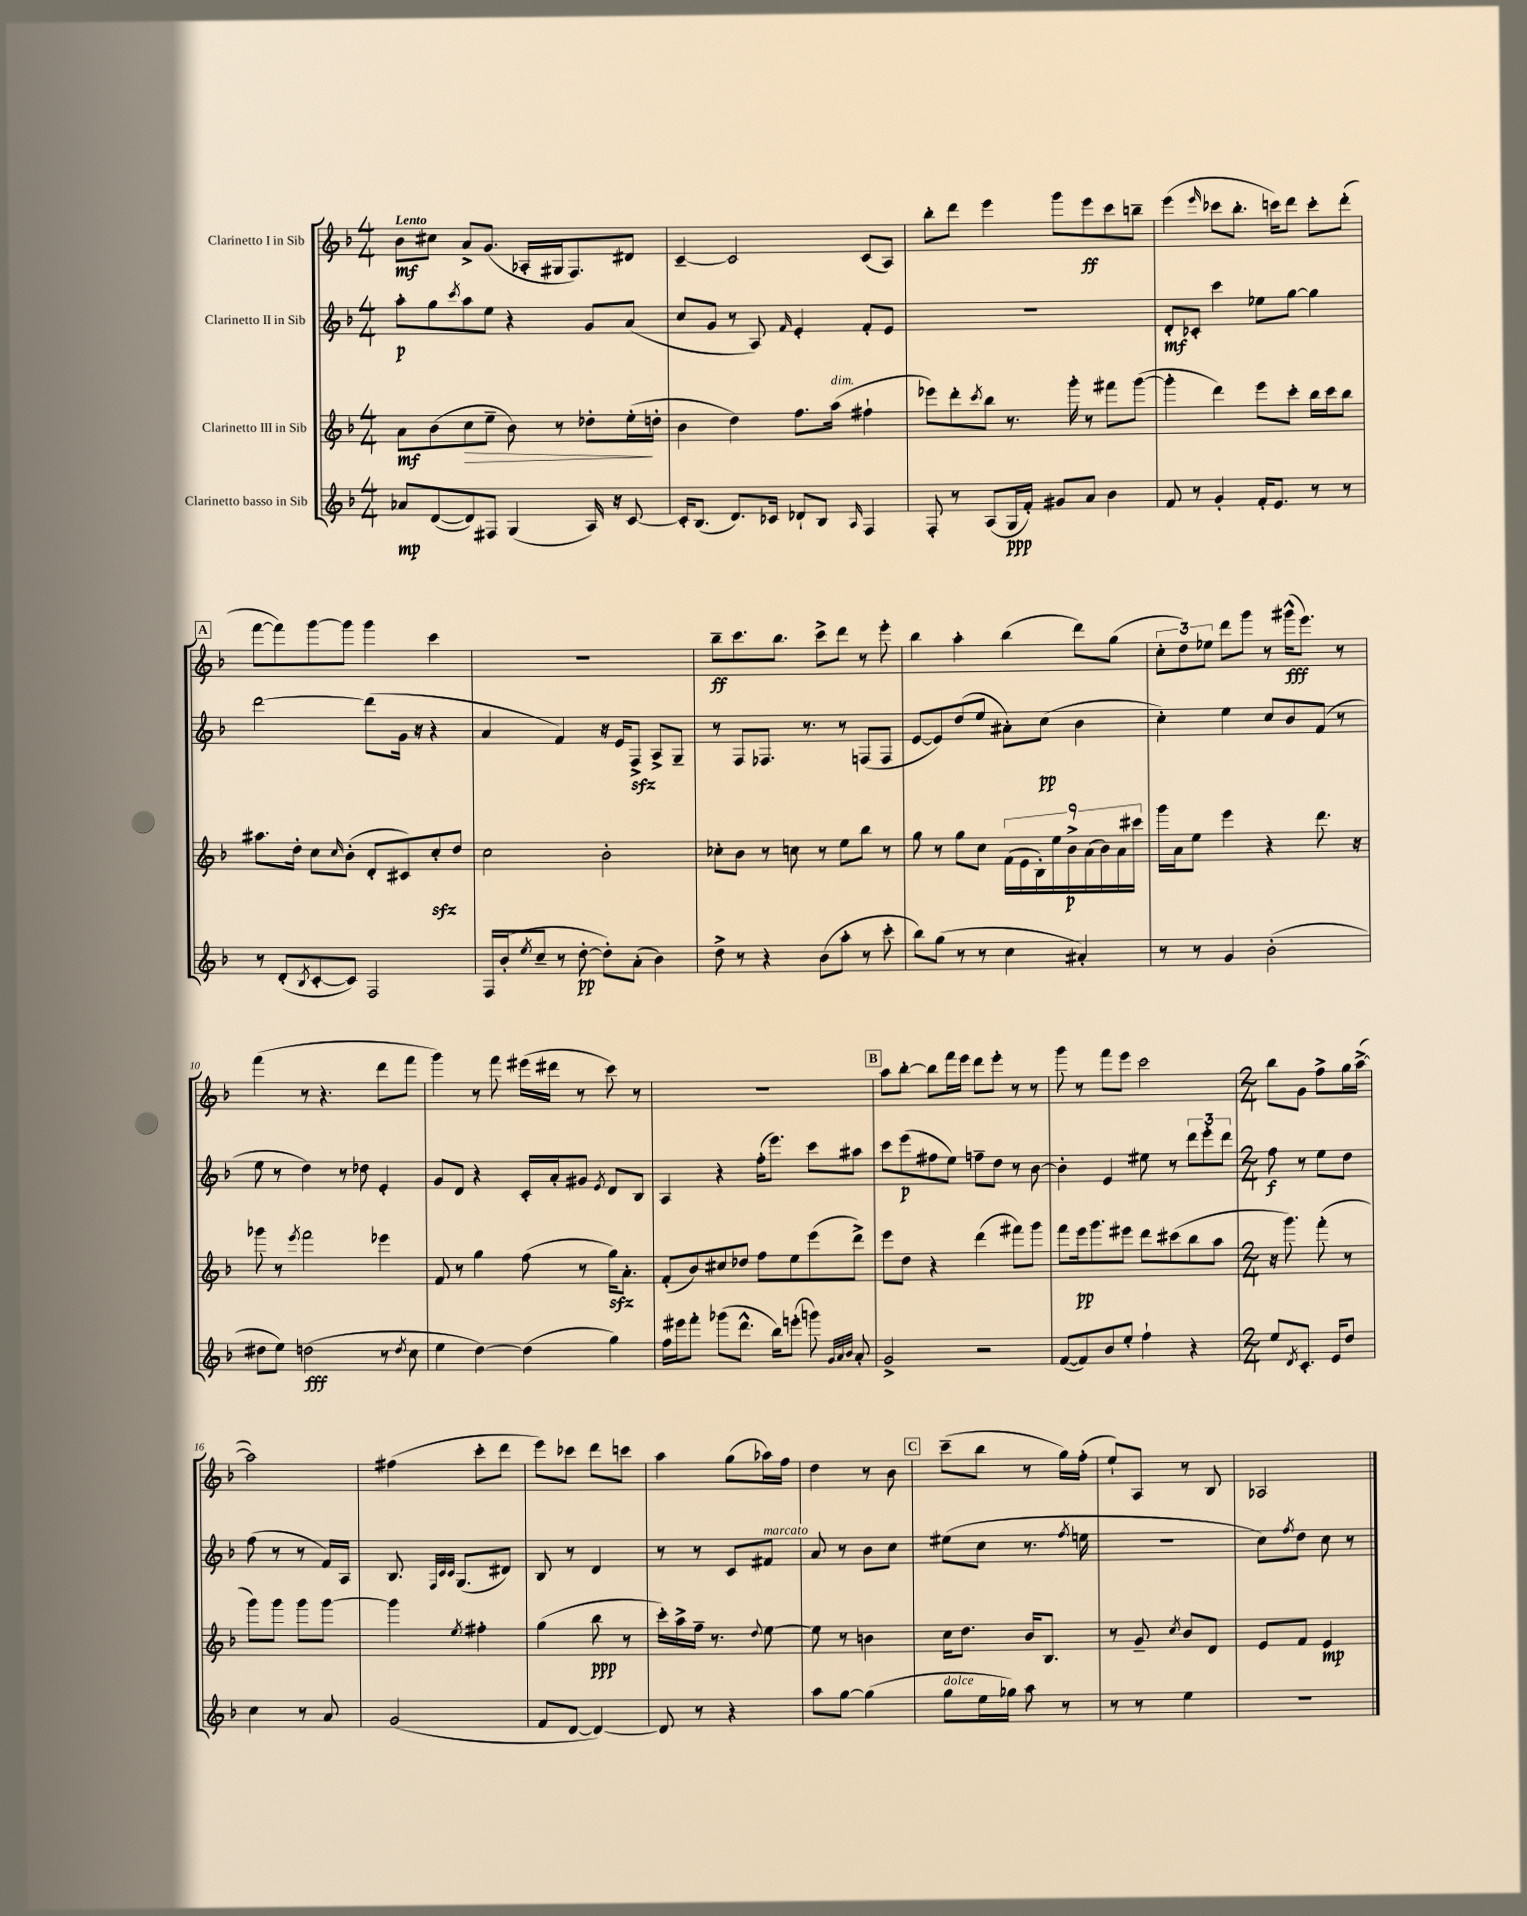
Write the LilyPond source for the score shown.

<<
\new StaffGroup <<
\new Staff = "s0" \with { instrumentName = "Clarinetto I in Sib" } {
    \clef treble \key f \major \numericTimeSignature \time 4/4 \tempo "Lento"
    bes'8\mf cis''8 a'8-> g'8.( aes16-. gis16 f8.) dis'8 |
    c'4~-- c'2 c'8( a8) |
    bes''8-. d'''8 e'''4 g'''8 e'''8\ff c'''8 b''8-- |
    e'''4( \grace { e'''16 } ces'''8 bes''8.-. c'''16) d'''8 c'''8-. d'''8-.( |
    \mark \markup { \box "A" } f'''8~ f'''8) g'''8~ g'''8 g'''4 c'''4 |
    R1 |
    bes''8--\ff c'''8. bes''8. c'''8-> d'''8 r8 e'''8-. |
    bes''4 a''4-. bes''4( d'''8) g''8( |
    \tuplet 3/2 { c''8-. d''8) ees''8 } d'''8 g'''8 r8 gis'''16-^\fff( e'''8.) r8 |
    f'''4( r8 r4. d'''8 f'''8 |
    g'''4) r8 f'''8 eis'''16( dis'''16 r8 c'''8) r8 |
    R1 |
    \mark \markup { \box "B" } a''8 bes''8~-. bes''8 f'''16 e'''16 d'''8 e'''8-. r8 r8 |
    g'''8 r8 f'''8 e'''8 c'''2 |
    \numericTimeSignature \time 2/4 bes''8 g'8 f''8-> g''16 a''16~->( |
    a''2) |
    fis''4( c'''8-. d'''8 |
    e'''8) ces'''8 d'''8 c'''8 |
    a''4 g''8( aes''16) f''16 |
    d''4 r8 bes'8 |
    \mark \markup { \box "C" } c'''8--( bes''8 r8 g''16) f''16-.( |
    e''8-!) a8 r8 bes8 |
    aes2 \bar "|." |
}
\new Staff = "s1" \with { instrumentName = "Clarinetto II in Sib" } {
    \clef treble \key f \major \numericTimeSignature \time 4/4
    a''8-.\p g''8 \acciaccatura { c'''8 } a''8 e''8 r4 g'8 a'8( |
    c''8 g'8 r8 a8) \grace { f'16 } e'4-. f'8-. e'8 |
    R1 |
    d'8-.\mf ces'8-. c'''4 ees''8 g''8~ g''4 |
    \mark \markup { \box "A" } d'''2~ d'''8( g'16 r16 r4 |
    a'4 f'4) r16 e'16 f8->\sfz a8-> g8-- |
    r8 f8 fes8. r8. r8 f8( f8 |
    e'8~ e'8) d''8( e''8 ais'8-.) c''8\pp( bes'4 |
    c''4-.) e''4 c''8 bes'8 f'8( r8 |
    e''8 r8 d''4) r8 des''8 e'4-. |
    g'8 d'8 r4 c'16-. a'16-. gis'8 \acciaccatura { e'8 } d'8 bes8 |
    a4 r4 f''16-.( e'''8.) c'''8 ais''8 |
    \mark \markup { \box "B" } c'''8 e'''8\p( fis''8 e''8) f''8-- d''8 r8 bes'8~ |
    bes'4-. e'4 eis''8 r8 \tuplet 3/2 { d'''8 e'''8-. d'''8 } |
    \numericTimeSignature \time 2/4 f''8\f r8 e''8 d''8 |
    f''8( r8 r8 f'16) a16 |
    bes8. \grace { f32 c'32 c'32 } g8.( dis'8) |
    bes8 r8 d'4 |
    r8 r8 c'8 fis'8^\markup { \italic "marcato" } |
    a'8 r8 bes'8 c''8 |
    \mark \markup { \box "C" } eis''8( c''8 r8. \acciaccatura { f''8 } e''16 |
    r2 |
    c''8) \acciaccatura { f''8 } d''8 c''8 r8 \bar "|." |
}
\new Staff = "s2" \with { instrumentName = "Clarinetto III in Sib" } {
    \clef treble \key f \major \numericTimeSignature \time 4/4
    a'8\mf bes'8( c''8\> e''8-- bes'8) r8 des''8-. e''16-.\!( d''16-. |
    bes'4 d''4) f''8. a''16^\markup { \italic "dim." }( fis''4-! |
    ees'''8) d'''8-. \acciaccatura { c'''8 } bes''8 r8. g'''16-. r8 fis'''8 g'''8~( |
    g'''4-. d'''4) e'''8 c'''8-. bes''16 c'''16 bes''8 |
    \mark \markup { \box "A" } ais''8. d''16-. c''8 \grace { c''16 } bes'8-.( d'8-. cis'8) c''8-.\sfz d''8 |
    c''2 bes'2-. |
    ces''8-. bes'8 r8 c''8 r8 e''8 bes''8 r8 |
    g''8 r8 g''8 c''8 \tuplet 9/8 { f'16( e'16 bes16-.) e''16 bes'16->\p a'16( bes'16) a'16 cis'''16 } |
    g'''16 a'16 e''8 e'''4 r4 d'''8. r16 |
    ges'''8 r8 \acciaccatura { e'''8 } f'''2 ees'''4 |
    f'8 r8 g''4 f''8( r8 g''16\sfz) a'8.-. |
    f'8-.( bes'8) cis''8 des''8 f''8 e''8 e'''8( d'''8->) |
    \mark \markup { \box "B" } e'''8 d''8 r4 d'''4( fis'''8) g'''8 |
    f'''8 e'''16\pp g'''8. eis'''8 d'''8 cis'''8( bes''8 a''8 |
    \numericTimeSignature \time 2/4 r16 g'''8.) f'''8-.( r8 |
    g'''8) g'''8 g'''8 g'''8~ |
    g'''4 \acciaccatura { e''8 } fis''4-. |
    g''4( bes''8\ppp r8 |
    c'''16-.) a''16-> f''16-- r8. \appoggiatura { d''8 } e''8~ |
    e''8 r8 b'4 |
    \mark \markup { \box "C" } c''16 d''8. bes'16 bes8. |
    r8 g'8-- \acciaccatura { c''8 } bes'8 d'8 |
    e'8 f'8 e'4\mp \bar "|." |
}
\new Staff = "s3" \with { instrumentName = "Clarinetto basso in Sib" } {
    \clef treble \key f \major \numericTimeSignature \time 4/4
    aes'8\mp d'8~( d'8) fis8 g4( a16) r16 c'8~ |
    c'16-. bes8.( d'8.) ces'16 des'8-! bes8 \grace { a16 } f4 |
    f8-. r8 a8( g16\ppp f'16-.) gis'8 a'8 bes'4 |
    f'8 r8 g'4-. f'16-. e'8. r8 r8 |
    \mark \markup { \box "A" } r8 d'8-.( \acciaccatura { bes8 } c'8~-. c'8) f2 |
    f16 bes'16-.( \acciaccatura { e''8 } c''8-- r8 d''8~-.\pp d''8-.) a'8-.( bes'4) |
    d''8-> r8 r4 bes'8( a''8-. r8 c'''8-. |
    bes''8) g''8( r8 r8 c''4 ais'4-.) |
    r8 r8 g'4 bes'2-.( |
    dis''8 e''8) d''2\fff( r8 \acciaccatura { d''8 } c''8 |
    e''4 d''4~) d''4( g''4) |
    f''16 eis'''16 f'''8-. ges'''8( d'''8.-^ bes''16) e'''8-.( g'''8) \grace { g'32 a'32 bes'32 } a'8-. |
    \mark \markup { \box "B" } g'2-> r2 |
    f'8~( f'8) bes'8 e''8-. f''4-! r4 |
    \numericTimeSignature \time 2/4 e''8 \acciaccatura { d'8 } c'8.-. e'16 d''8 |
    c''4 r8 a'8 |
    g'2( |
    f'8 d'8~ d'4~) |
    d'8 r8 r4 |
    a''8 g''8~ g''4( |
    \mark \markup { \box "C" } g''8^\markup { \italic "dolce" } e''16 ges''16) a''8 r8 |
    r8 r8 e''4 |
    r2 \bar "|." |
}
>>
>>
